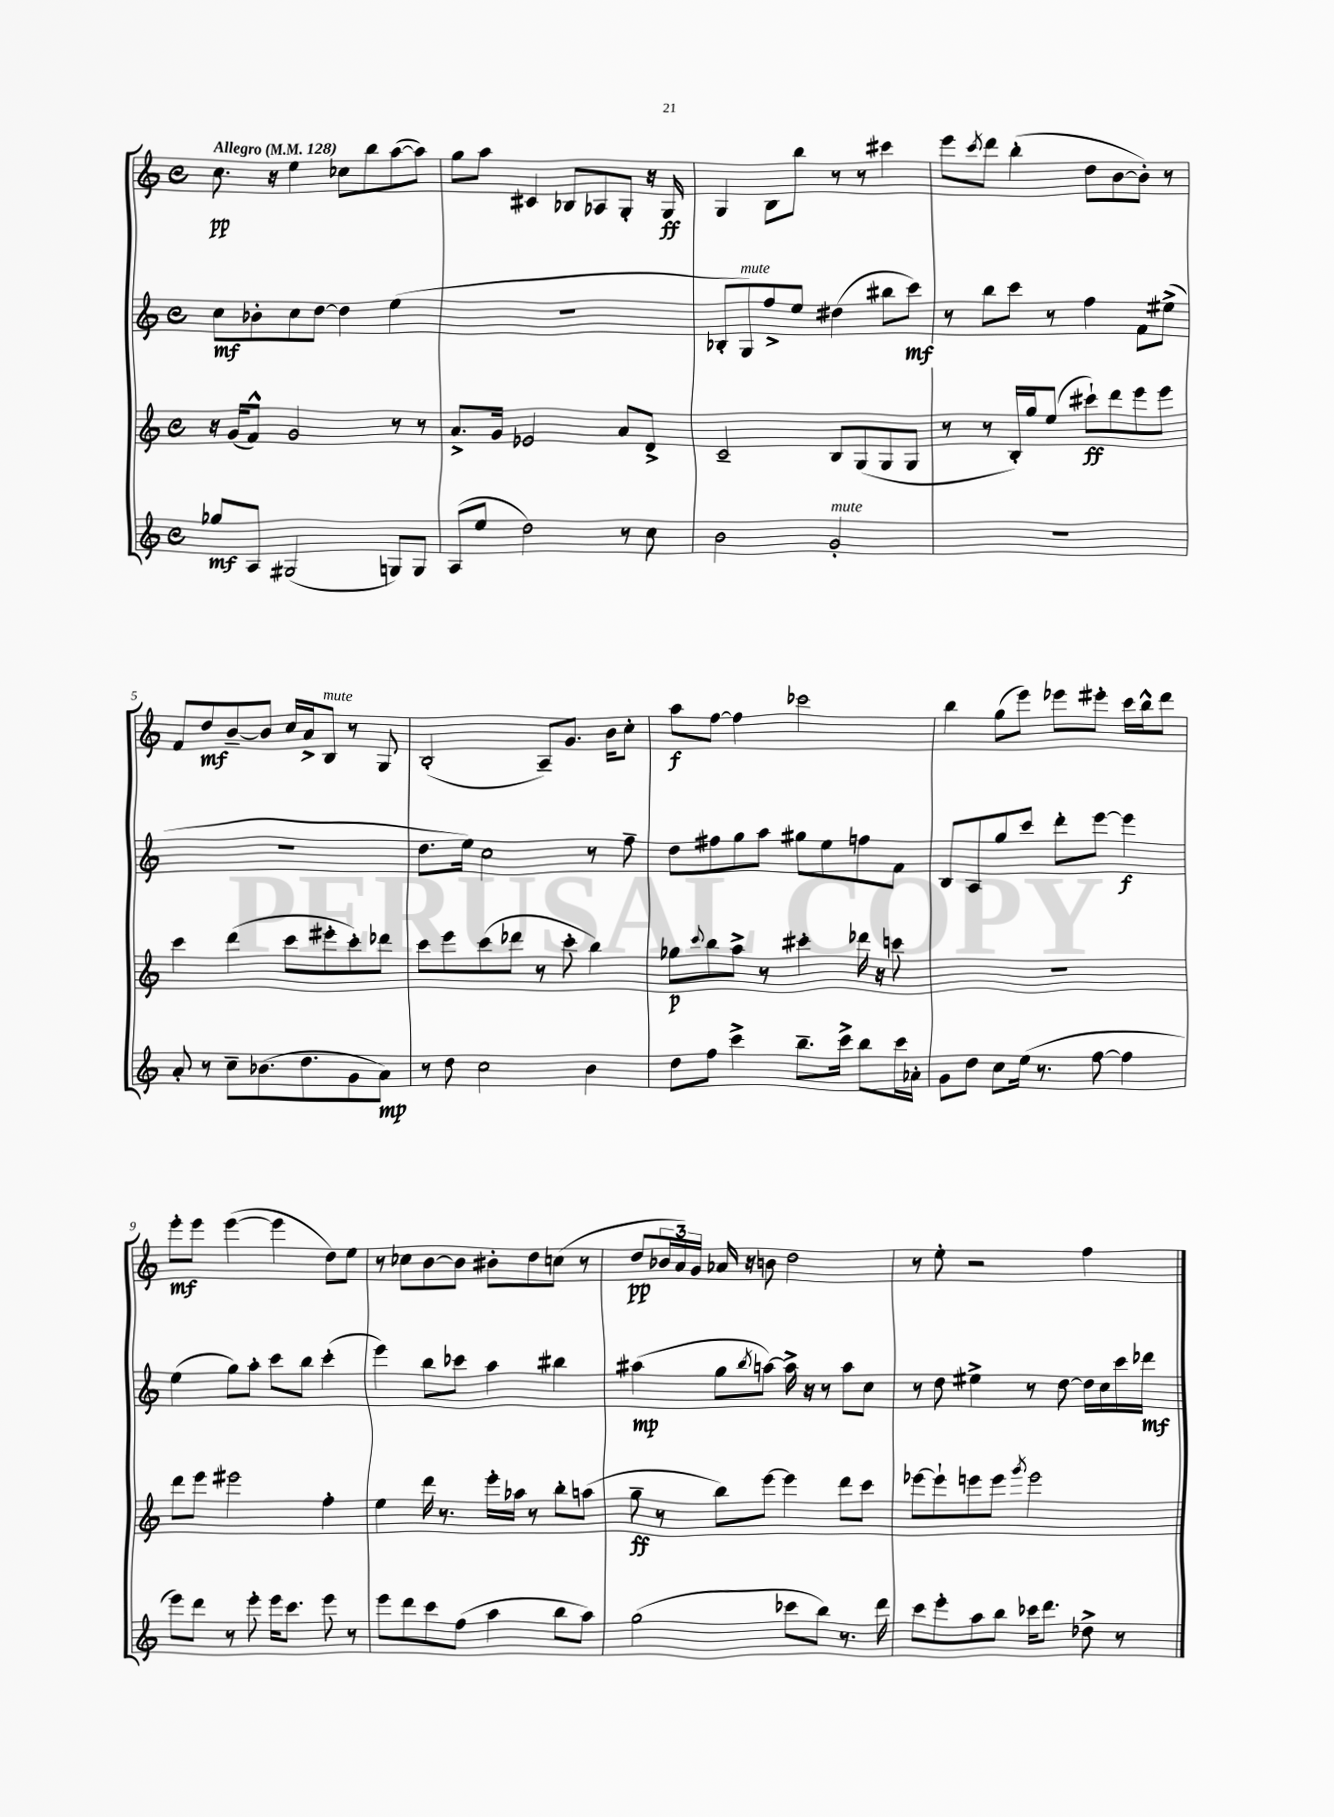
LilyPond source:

<<
\new StaffGroup <<
\new Staff = "s0" {
    \clef treble \key c \major \defaultTimeSignature \time 4/4 \tempo "Allegro" 4 = 128
    c''8.\pp r16 e''4 ces''8 b''8 a''8~( a''8) |
    g''8 a''8 cis'4 bes8 aes8 g8-. r16 g16\ff |
    g4 b8 b''8 r8 r8 cis'''4 |
    e'''8 \acciaccatura { c'''8 } d'''8 b''4-.( d''8 b'8~ b'8-.) r8 |
    f'8 d''8\mf b'8~-- b'8 c''16 a'16-> b8^\markup { \italic "mute" } r8 g8 |
    b2-.( a8--) g'8. b'16 c''8-. |
    a''8\f f''8~ f''4 ces'''2 |
    b''4 g''8( e'''8) ees'''8 eis'''8-. c'''16 b''16-^ d'''8 |
    e'''8-.\mf e'''8 e'''4~( e'''4 d''8) e''8 |
    r8 ces''8 b'8~ b'8 bis'8-. d''8 c''8( r8 |
    d''8\pp \tuplet 3/2 { bes'16 a'16) g'16 } aes'16 r16 b'8 d''2 |
    r8 e''8-. r2 f''4 \bar "|." |
}
\new Staff = "s1" {
    \clef treble \key c \major \defaultTimeSignature \time 4/4
    c''8\mf bes'8-. c''8 d''8~ d''4 e''4( |
    R1 |
    bes8-. g8^\markup { \italic "mute" }) f''8-> e''8 dis''4( bis''8 c'''8\mf) |
    r8 b''8 c'''8 r8 f''4 f'8 eis''8->( |
    r1 |
    d''8. e''16) c''2 r8 f''8-- |
    d''8 fis''8 g''8 a''8 gis''8 e''8 f''8 f'8 |
    b8 a8 g''8 c'''8 d'''8-. e'''8~ e'''4\f |
    e''4( g''8) a''8-. c'''8 b''8 c'''4-.( |
    e'''4) b''8 ces'''8 a''4 bis''4 |
    ais''4\mp( g''8 \acciaccatura { b''8 } a''8~) a''16-> r16 r8 a''8 c''8 |
    r8 d''8 eis''4-> r8 d''8~ d''16 c''16 c'''16 des'''16\mf \bar "|." |
}
\new Staff = "s2" {
    \clef treble \key c \major \defaultTimeSignature \time 4/4
    r16 g'16( f'8-^) g'2 r8 r8 |
    a'8.-> g'16 ees'2 a'8 d'8-> |
    c'2-- b8 g8( g8 g8 |
    r8 r8 b16-.) g''16 e''8( cis'''8-!\ff) d'''8 e'''8 e'''8 |
    c'''4 d'''4( c'''8 eis'''8-. c'''8-.) des'''8 |
    c'''8 e'''8 c'''8( des'''8 r8 c'''8-. b''4) |
    ges''8\p \appoggiatura { c'''8 } b''8 a''8-> r8 cis'''4-. des'''16 r16 c'''8 |
    R1 |
    d'''8 e'''8 eis'''2 f''4-. |
    e''4 d'''16 r8. e'''16-. aes''16 r8 b''8-. a''8( |
    g''8--\ff r8 b''8) e'''8~ e'''4 d'''8 c'''8 |
    ees'''8~ ees'''8-! e'''8 e'''8 \acciaccatura { g'''8 } e'''2 \bar "|." |
}
\new Staff = "s3" {
    \clef treble \key c \major \defaultTimeSignature \time 4/4
    ges''8\mf a8 gis2( g8) g8 |
    a8( e''8 d''2) r8 c''8 |
    b'2 g'2-.^\markup { \italic "mute" } |
    R1 |
    a'8-. r8 c''8-- bes'8.( d''8. g'8 a'8\mp) |
    r8 d''8 c''2 b'4 |
    d''8 f''8 c'''4-> b''8.-- c'''16-> b''8 c'''16 aes'16-. |
    g'8 d''8 c''8 e''16( r8. f''8~ f''4 |
    e'''8) d'''8 r8 e'''8-. e'''16 c'''8. e'''8 r8 |
    e'''8 d'''8 c'''8 f''8( a''4 b''8 a''8) |
    g''2( ces'''8 b''8) r8. d'''16 |
    c'''8 e'''8-. a''8 b''8 ces'''16 d'''8. des''8-> r8 \bar "|." |
}
>>
>>
